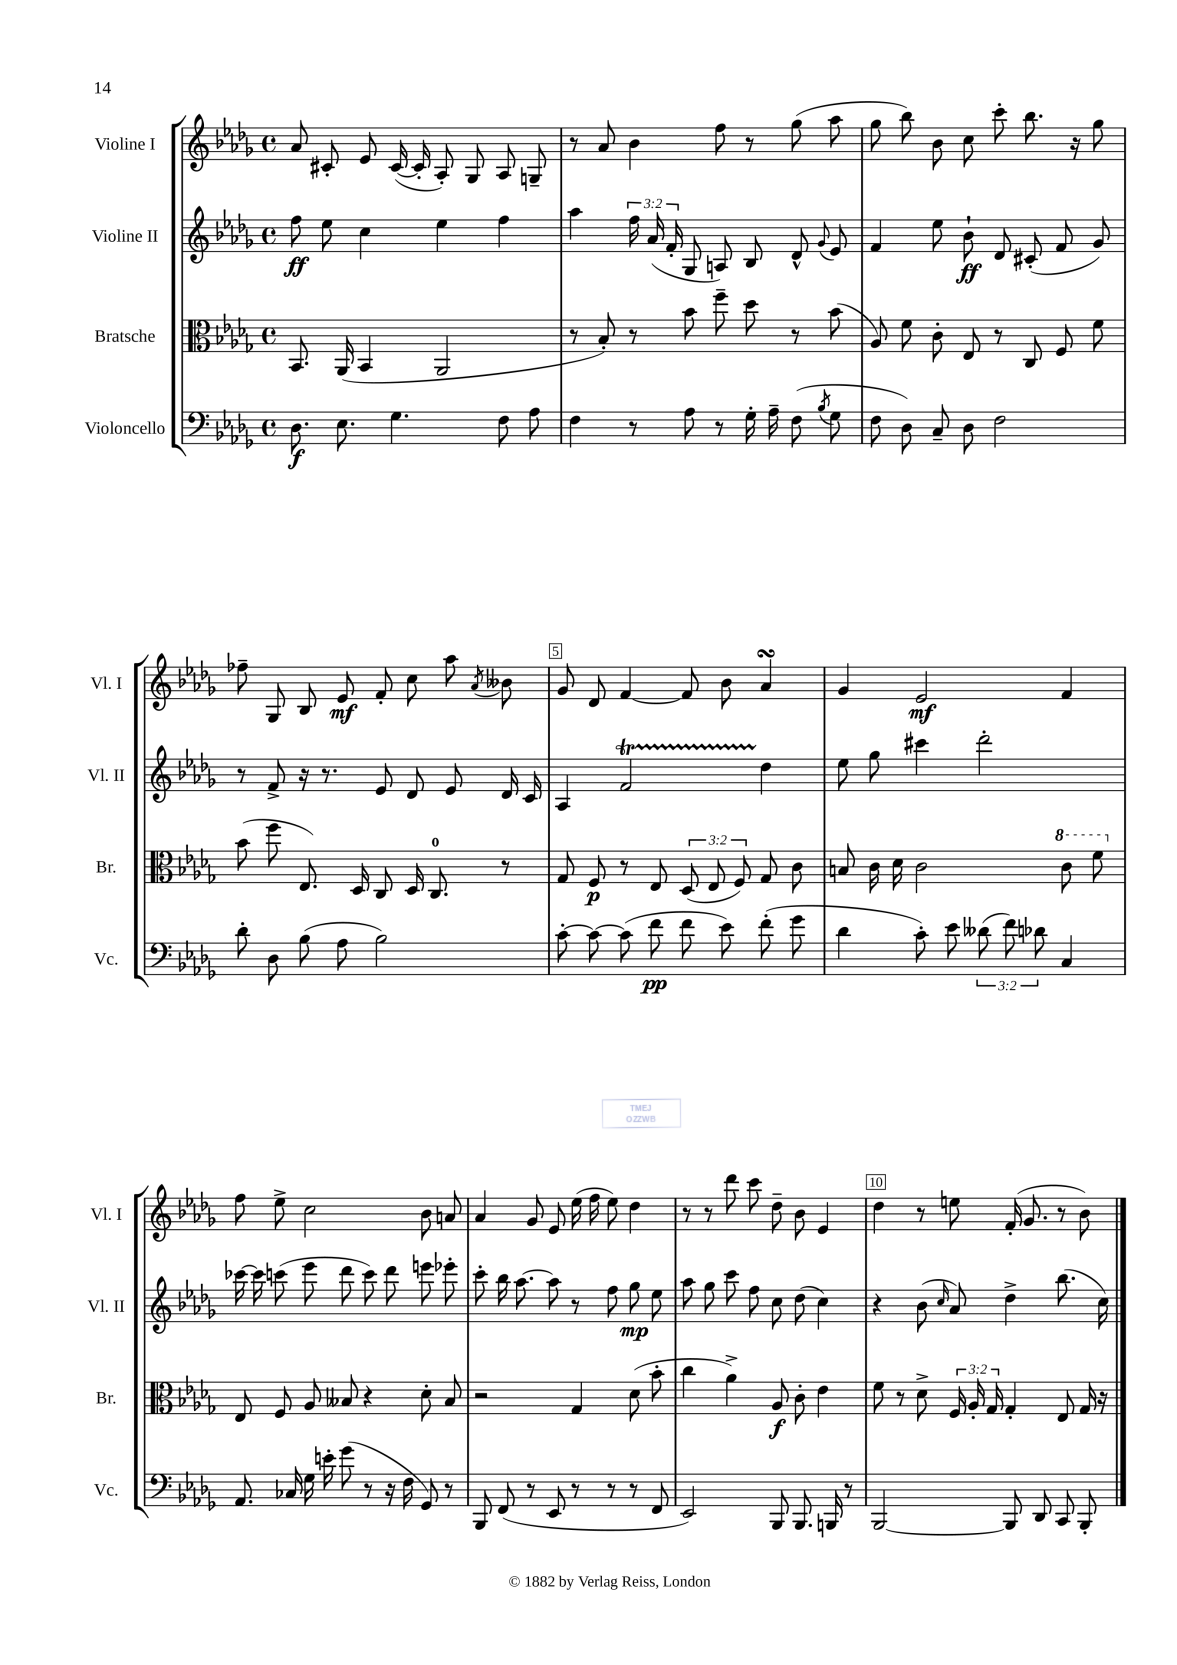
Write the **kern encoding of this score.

**kern	**kern	**kern	**kern
*staff4	*staff3	*staff2	*staff1
*clefF4	*clefC3	*clefG2	*clefG2
*k[b-e-a-d-g-]	*k[b-e-a-d-g-]	*k[b-e-a-d-g-]	*k[b-e-a-d-g-]
*M4/4	*M4/4	*M4/4	*M4/4
*met(c)	*met(c)	*met(c)	*met(c)
8.D-	8.BB-	8ff	8a-
.	.	8ee-	8c#'
8.E-	(16AA-	.	.
.	4BB-	4cc	8e-
4.G-	.	.	([16c#
.	.	.	16c#']
.	2AA-	4ee-	8A-')
.	.	.	8G-
8F	.	4ff	8A-
8A-	.	.	8G~
=	=	=	=
4F	8r	4aa-	8r
.	8B-')	.	8a-
8r	8r	24ff	4b-
.	.	(24a-	.
.	.	24f'	.
8A-	8b-	8G-	.
8r	8ff~	8A)	8ff
16G-'	8dd-	8B-	8r
16A-~	.	.	.
(8F	8r	8d-^^	(8gg-
8qB-	.	8qqg-	.
8G-	(8b-	8e-	8aa-
=	=	=	=
8F	8A-)	4f	8gg-
8D-)	8f	.	8bb-)
8C~	8c'	8ee-	8b-
8D-	8E-	8b-`	8cc
2F	8r	8d-	8ccc'
.	8C	(8c#'	8.bb-
.	8F	8f	.
.	.	.	16r
.	8f	8g-)	8gg-
=	=	=	=
8d-'	(8b-	8r	8ff-~
8D-	8ff	8f^	8G-
(8B-	8.E-)	16r	8B-
.	.	8.r	.
8A-	.	.	8e-
.	16D-	.	.
2B-)	8C	8e-	8f'
.	16D-	8d-	8cc
.	8.C	.	.
.	.	8e-	8aa-
.	.	.	8qa-
.	8r	16d-	8b--
.	.	16c	.
=	=	=	=
[8c'	8G-	4A-	8g-
8c_	8F	.	8d-
(8c]	8r	2f	[4f
8f	8E-	.	.
8f	(12D-	.	8f]
.	12E-	.	.
8e-)	.	.	8b-
.	12F)	.	.
(8f'	8G-	4dd-	4a-
8g-	8c	.	.
=	=	=	=
4d-	8B	8ee-	4g-
.	16c	8gg-	.
.	16d-	.	.
8c')	2c	4ccc#	2e-
8e-	.	.	.
(12d--	.	2ddd-'	.
12f)	.	.	.
12d-	.	.	.
4C	8cc	.	4f
.	8ff	.	.
=	=	=	=
8.AA-	8E-	[16ccc-	8ff
.	.	16ccc-]	.
.	8F	(8ccc	8ee-^
16C-	.	.	.
16G-	8A-	8eee-	2cc
16e'	.	.	.
(8g-	8B--	8ddd-	.
8r	4r	8ccc)	.
16r	.	8ddd-	.
16F	.	.	.
8GG-)	8d-'	8eee	8b-
8r	8B--	8eee-'	8a
=	=	=	=
8BBB-	2r	8ccc'	4a-
(8FF	.	16bb-	.
.	.	[8.aa-	.
8r	.	.	8g-
8EE-	.	8aa-]	8e-
8r	4G-	8r	(16ee-
.	.	.	16ff
8r	.	8ff	8ee-)
8r	(8d-	8gg-	4dd-
8FF	8b-'	8ee-	.
=	=	=	=
2EE-)	4cc	8aa-	8r
.	.	8gg-	8r
.	4a-^)	8ccc	8ddd-
.	.	8ff	8ccc
8BBB-	8A-	8cc	8dd-~
8.BBB-	8c'	(8dd-	8b-
.	4e-	4cc)	4e-
16BBB	.	.	.
8r	.	.	.
=	=	=	=
[2BBB-	8f	4r	4dd-
.	8r	.	.
.	8d-^	(8b-	8r
.	.	16qqcc	.
.	24F	8a-)	8ee
.	24A-'	.	.
.	24G-	.	.
8BBB-]	4G-'	4dd-^	(16f'
.	.	.	8.g-
8DD-	.	.	.
8CC	8E-	(8.bb-	8r
8BBB-'	16G-	.	8b-)
.	16r	16cc)	.
==	==	==	==
*-	*-	*-	*-
